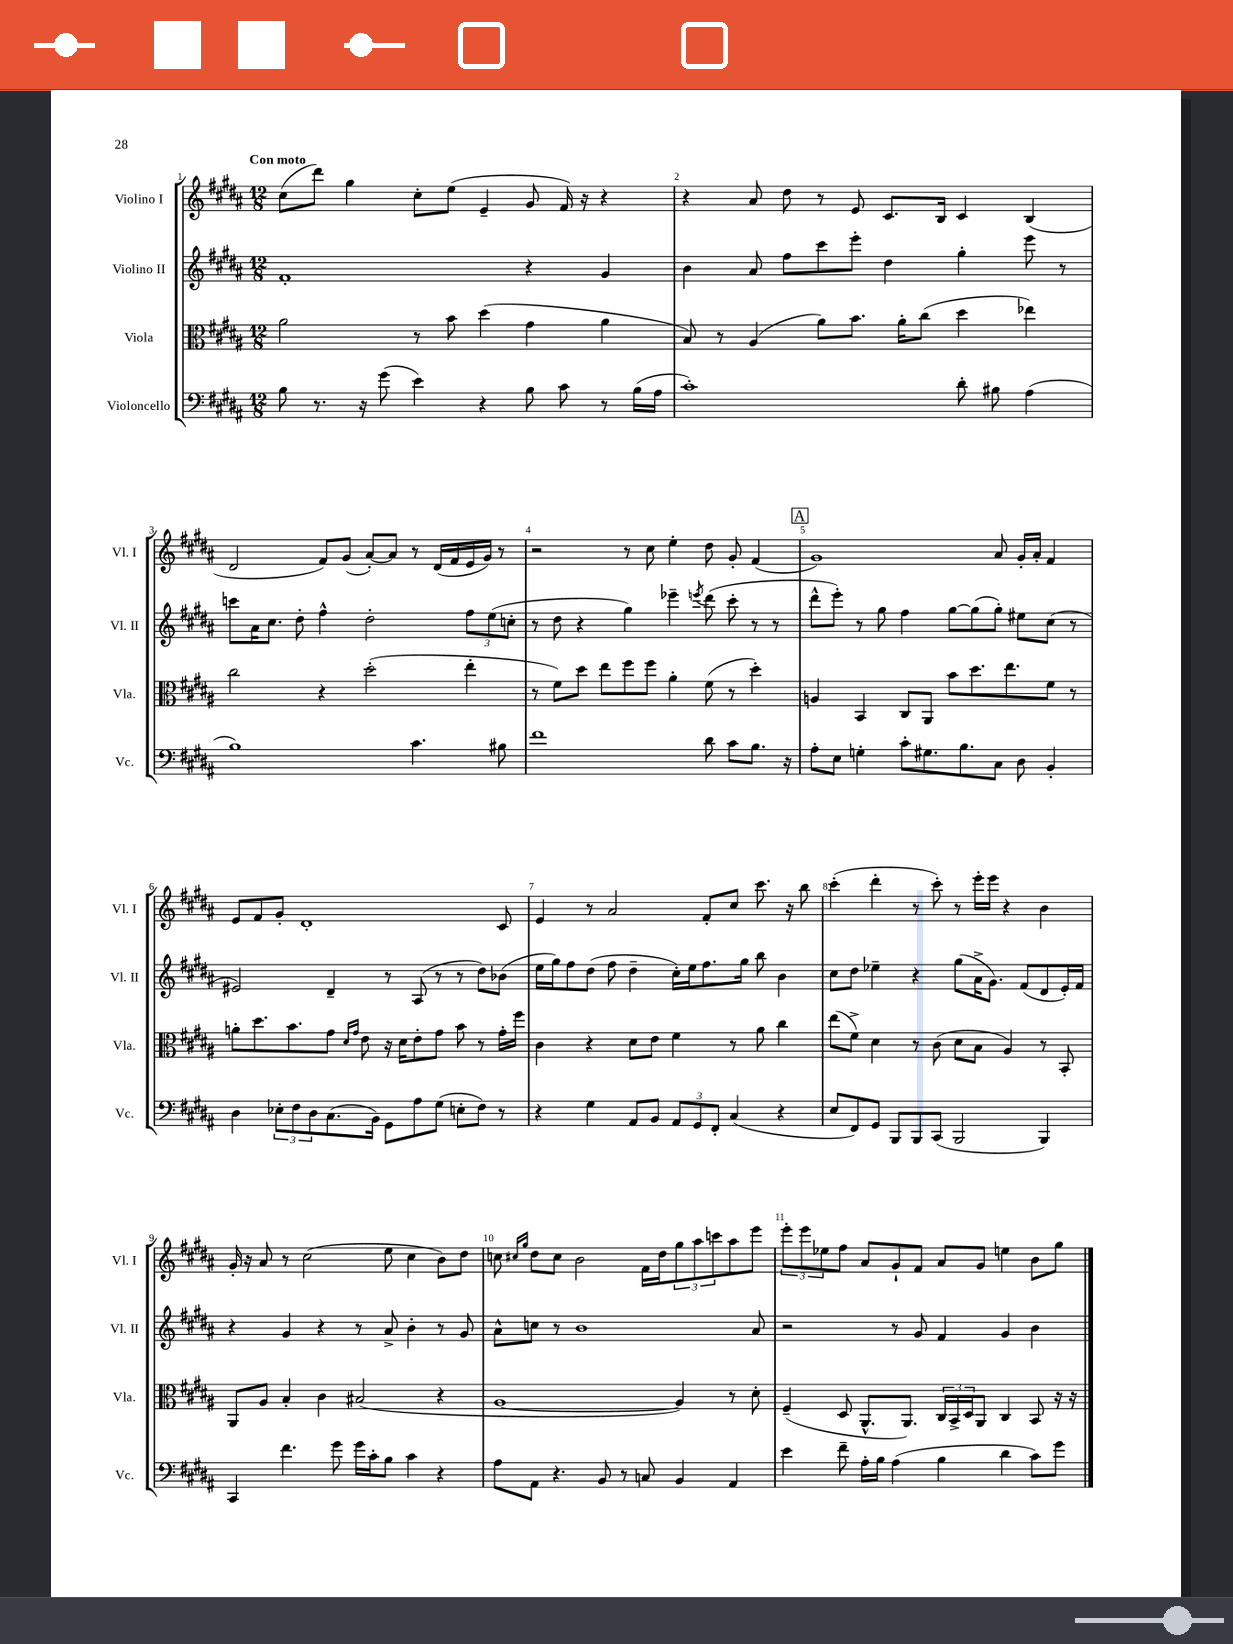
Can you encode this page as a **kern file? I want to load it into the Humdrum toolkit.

**kern	**kern	**kern	**kern
*part4	*part3	*part2	*part1
*staff4	*staff3	*staff2	*staff1
*I"Violoncello	*I"Viola	*I"Violino II	*I"Violino I
*I'Vc.	*I'Vla.	*I'Vl. II	*I'Vl. I
*clefF4	*clefC3	*clefG2	*clefG2
*k[f#c#g#d#a#]	*k[f#c#g#d#a#]	*k[f#c#g#d#a#]	*k[f#c#g#d#a#]
*M12/8	*M12/8	*M12/8	*M12/8
=1	=1	=1	=1
!	!	!	!LO:TX:a:B:t=Con moto
8B\	2a#\	1f#'	(8cc#\L
8.r	.	.	8ddd#\J)
.	.	.	4gg#\
16r	.	.	.
(8g#\	.	.	.
4e\)	8r	.	8cc#'\L
.	8b\	.	(8ee\J
4r	(4dd#\	.	4e~/
8B\	4g#\	4r	8g#/
8c#\	.	.	16f#/)
.	.	.	16r
8r	4a#\	4g#/	4r
(16B\LL	.	.	.
16A#\JJ	.	.	.
=2	=2	=2	=2
1c#')	8B/)	4b\	4r
.	8r	.	.
.	(4A#/	8a#/	8a#/
.	.	8ff#\L	8dd#\
.	8a#\L)	8ccc#\	8r
.	8.b\J	8eee'\J	8e/
.	.	4dd#\	8.c#/L
.	16a#'\KL	.	.
.	(8cc#\J	.	.
.	.	.	16B/Jk
8d#'\	4dd#\	4gg#'\	4c#/
8B#X\	.	.	.
(4A#\	4ee-X\)	8eee\	(4B/
.	.	8r	.
!!LO:LB:g=z
=3	=3	=3	=3
1B)	2cc#\	8cccn\L	2d#/
.	.	16a#\K	.
.	.	8.cc#\J	.
.	.	8dd#'\	.
.	4r	4ff#^^\	8f#/L)
.	.	.	(8g#/J
.	(2dd#'\	2dd#'\	[8a#'/L)
.	.	.	8a#/J]
4.c#\	.	.	8r
.	.	.	(16d#/LL
.	.	.	16f#/
.	4ee'\	12ff#\L	16e/
.	.	.	16g#/JJ)
.	.	(12ee\	.
8B#X\	.	.	8r
.	.	12ccn'\J	.
=4	=4	=4	=4
1f#	8r	8r	2r
.	8f#\L)	8dd#\	.
.	8dd#\J	4r	.
.	8ee\L	.	.
.	8ff#\	4gg#\)	8r
.	8ff#\J	.	8cc#\
.	4a#'\	4eee-X~\	4ee'\
.	.	8qeeen/	.
8d#\	(8f#\	(8ddd#\	8dd#\
8c#\L	8r	8ccc#'\	8g#'/
8.B\J	4dd#'\)	8r	(4f#/
.	.	8r	.
16r	.	.	.
!!LO:REH:place=s1:t=A
=5	=5	=5	=5
8A#'\L	4An/	8ddd#^^\L	1g#)
8E\J	.	8eee'\J)	.
4Gn'\	4BB/	8r	.
.	.	8gg#\	.
8c#'\L	8C#/L	4ff#\	.
8.G#X\	8AA#/J	.	.
.	8b\L	[8gg#\L	.
8.B\	.	.	.
.	8.dd#\	(8gg#\]	.
8C#\J	.	8gg#'\J)	8a#/
.	8.ee\	.	.
8D#\	.	8ee#X\L	16g#'/LL
.	.	.	16a#'/JJ
4BB'/	8f#\J	(8cc#\J	4f#/
.	8r	8r	.
!!LO:LB:g=z
=6	=6	=6	=6
4D#\	8an'\L	2e#X/)	8e/L
.	8.dd#\	.	8f#/
12E-X'\L	.	.	8g#'/J
.	8.b\	.	.
12F#\	.	.	.
.	.	.	1d#'
12D#\	.	.	.
(8.C#\	8g#\J	4d#~/	.
.	16qqd#/LL	.	.
.	16qqg#/JJ	.	.
.	8e\	.	.
16BB\Jk)	.	.	.
8GG#\L	16r	8r	.
.	16d#\KL	.	.
8A#\	8e'\	(8A#/	.
(8G#\J	8g#\J	8r	.
8En'\L	8b\	8r	.
8F#\J)	8r	8dd#\L)	.
8r	16g#'\LL	(8b-X\J	8c#/
.	16ff#\JJ	.	.
=7	=7	=7	=7
4r	4c#\	16ee\LL	4e/
.	.	16gg#\J)	.
.	.	8ff#\	.
4G#\	4r	(8dd#\J	8r
.	.	8ff#\	2a#/
8AA#/L	8d#\L	4dd#~\	.
8BB/J	8e\J	.	.
12AA#/L	4f#\	16cc#'\LL)	.
.	.	16ee\J	.
12GG#/	.	.	.
.	.	8.ff#\	8f#'/L
12FF#'/J	.	.	.
(4C#/	8r	.	8cc#/J
.	.	16gg#\Jk	.
.	8a#\	8bb\	8.ccc#\
4r	4cc#\	4b\	.
.	.	.	16r
.	.	.	8bb\
=8	=8	=8	=8
8E/L	(8ee\L	8cc#\L	(4ccc#'\
8FF#/)	8f#^\J)	8dd#\J	.
8GG#/J	4d#\	4ee-X~\	4ddd#'\
8BBB/L	.	.	.
8BBB/	8r	4r	8r
(8CC#/J	(8c#\	.	8ccc#'\)
2BBB/	8d#\L	(8gg#\L	8r
.	8B\J	16a#^\K	16eee'\LL
.	.	8.g#\J)	16eee\JJ
.	4A#/)	.	4r
.	.	(8f#/L	.
4BBB/)	8r	8d#/	4b\
.	8BB'/	16e'/L)	.
.	.	16f#/JJ	.
!!LO:LB:g=z
=9	=9	=9	=9
4CC#/	8AA#/L	4r	16g#'/
.	.	.	16r
.	8A#/J	.	8a#/
4.f#\	4B'/	4g#/	8r
.	.	.	(2cc#\
.	4c#\	4r	.
8g#\	.	.	.
16g#\LL	(2B#X/	8r	.
16c#'\J	.	.	.
8B\J	.	8a#^/	8ee\
4c#\	.	4b'\	4cc#\
4r	4r	8r	8b\L)
.	.	8g#/	8dd#\J
=10	=10	=10	=10
8A#\L	[1A#	8a#^^\L	8ccn\
.	.	.	16qqcc#X/LL
.	.	.	16qqgg#/JJ
8AA#\J	.	8ccn\J	8dd#\L
4.r	.	8r	8cc#\J
.	.	1b	2b\
8BB/	.	.	.
8r	.	.	.
8Cn/	.	.	16f#\LL
.	.	.	16dd#\J
4BB/	4A#/])	.	12gg#\
.	.	.	12aa#\
.	.	.	12cccn\
4AA#/	8r	.	8aa#\
.	8d#'\	8a#/	8eee\J
=11	=11	=11	=11
4e\	(4F#~/	2r	12eee'\L
.	.	.	12eee\
.	.	.	12ee-X\
8f#~\	8D#/	.	8ff#\J
16A#'\LL	8.AA#^^/L	.	8a#/L
16B\JJ	.	.	.
(4A#\	.	8r	8g#`/
.	8.AA#/J)	.	.
.	.	8g#/	8f#/J
4B\	24C#/LL	4f#/	8a#/L
.	24BB^/	.	.
.	24D#/J	.	.
.	8AA#/J	.	8g#/J
4d#\	4C#/	4g#/	4een\
8c#\L)	8BB/	4b\	8b\L
8g#\J	16r	.	8gg#\J
.	16r	.	.
==	==	==	==
*-	*-	*-	*-
